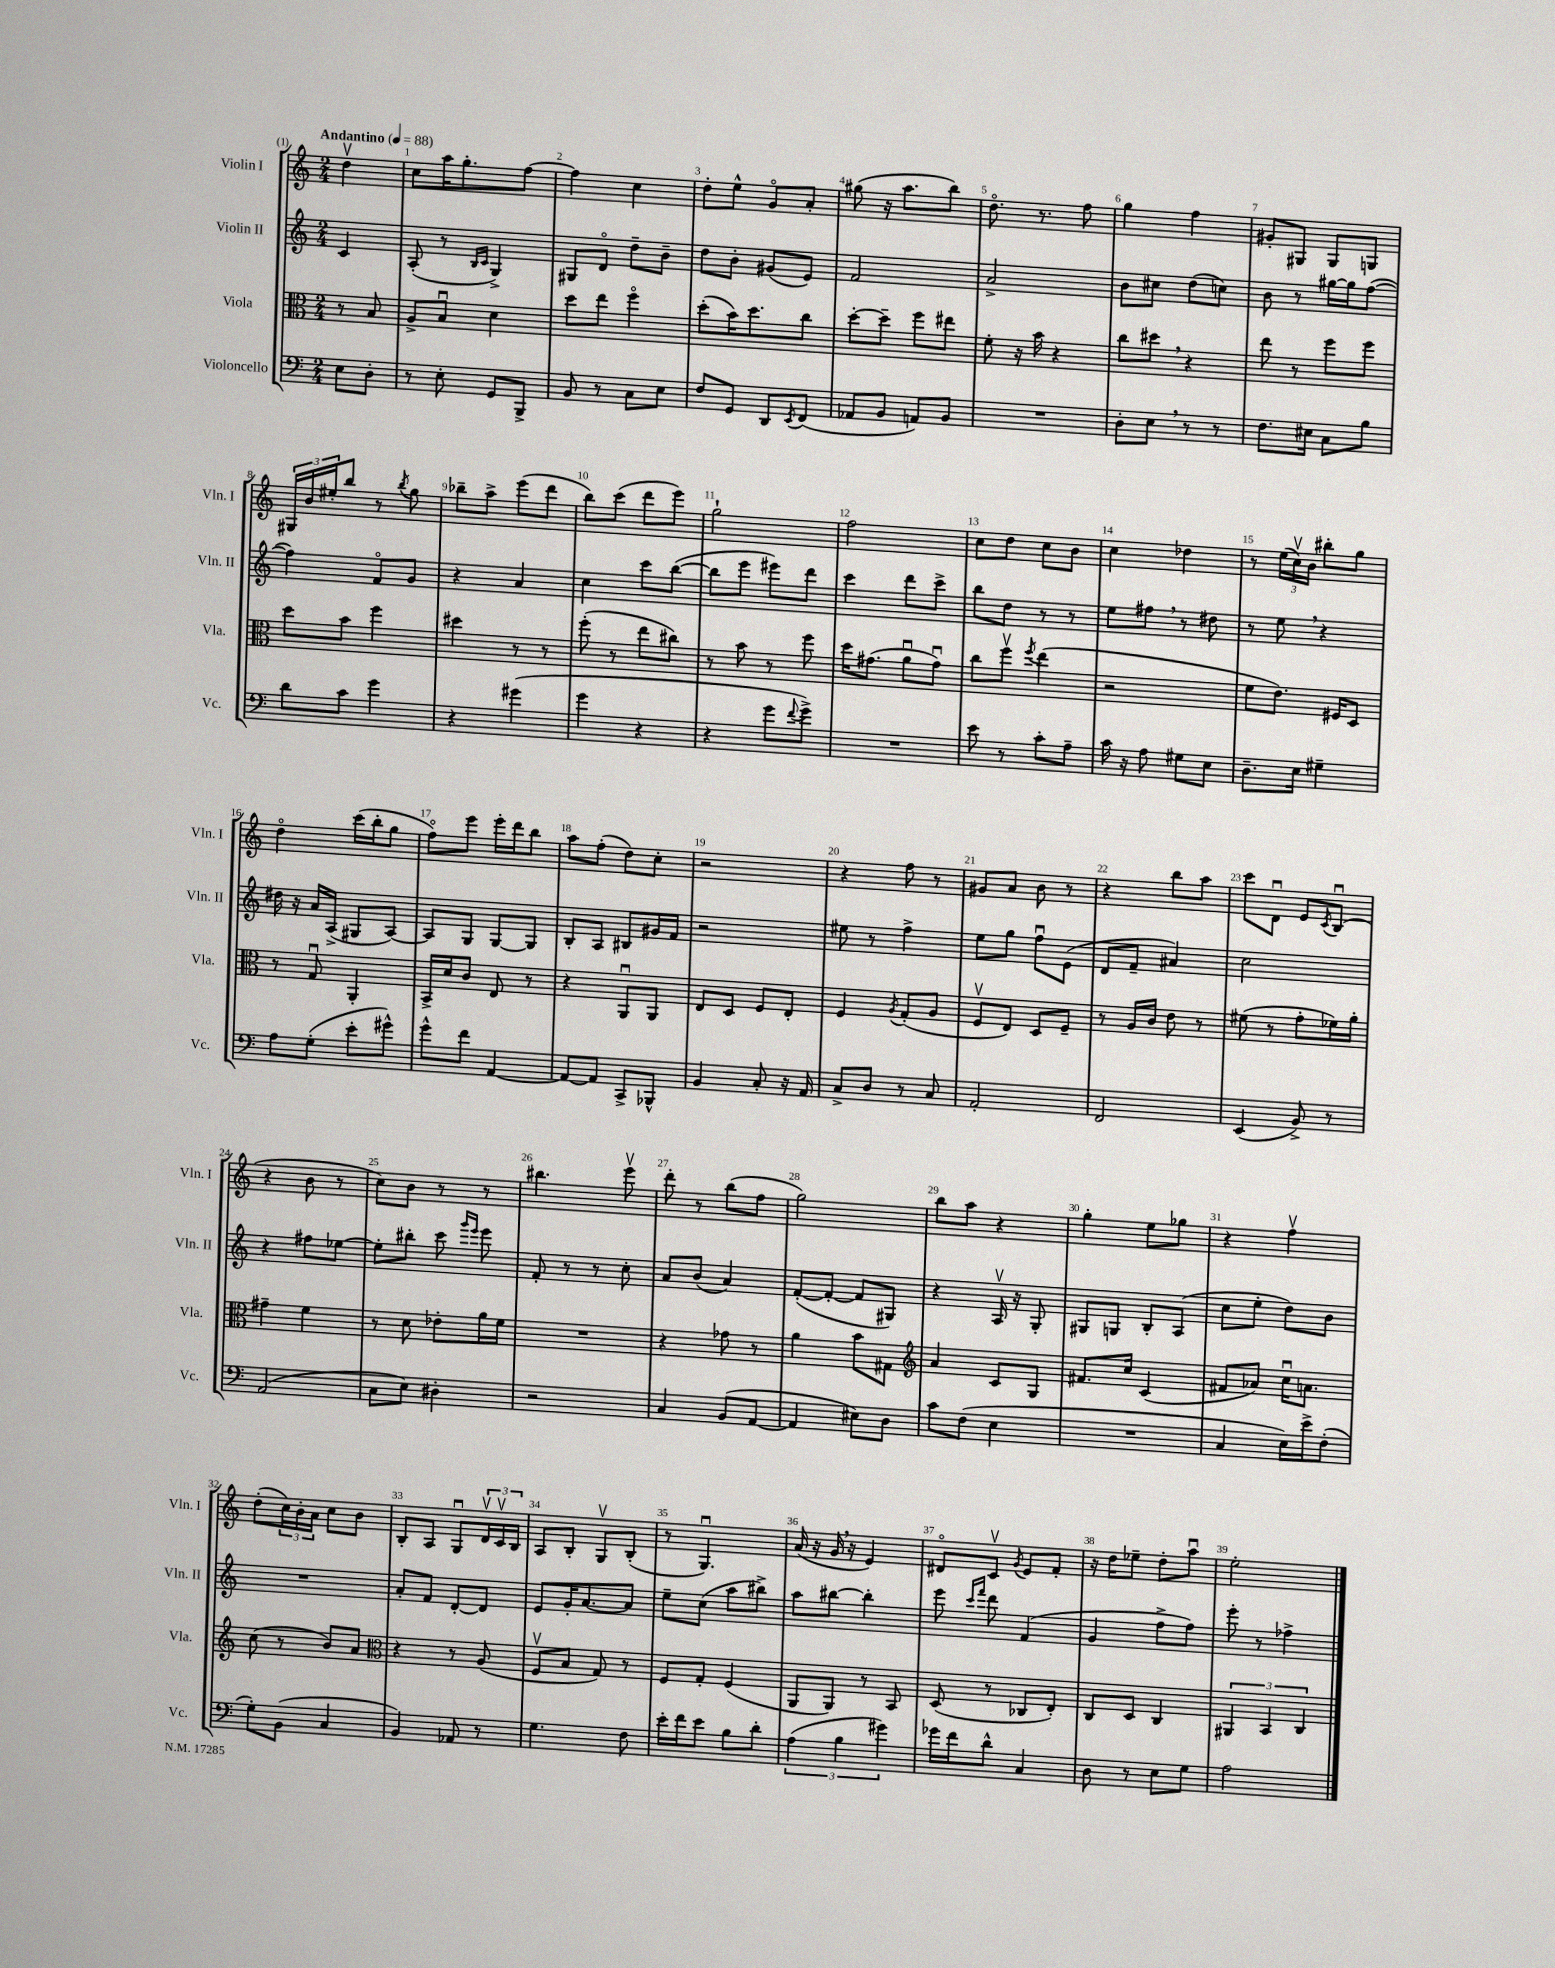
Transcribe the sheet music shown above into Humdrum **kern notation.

**kern	**kern	**kern	**kern
*part4	*part3	*part2	*part1
*staff4	*staff3	*staff2	*staff1
*I"Violoncello	*I"Viola	*I"Violin II	*I"Violin I
*I'Vc.	*I'Vla.	*I'Vln. II	*I'Vln. I
*clefF4	*clefC3	*clefG2	*clefG2
*k[]	*k[]	*k[]	*k[]
*M2/4	*M2/4	*M2/4	*M2/4
*MM88	*MM88	*MM88	*MM88
=	=	=	=
!	!	!	!LO:TX:a:B:t=Andantino
8E\L	8r	4c/	4ddv\
8D'\J	8B/	.	.
=1	=1	=1	=1
8r	8A^/L	(8A'/	8cc\L
8E'\	8Bu/J	8r	16aa\K
.	.	.	8.gg'\
.	.	16qqB/LL	.
.	.	16qqc/JJ	.
8GG/L	4d\	4G^/)	.
8BBB^/J	.	.	[8ff\J
=2	=2	=2	=2
8BB/	8dd\L	8G#X/L	4ff\]
8r	8ee\J	8d/J	.
8C\L	4ff\	8dd~\L	4cc\
8E\J	.	8b~\J	.
=3	=3	=3	=3
8F/L	(8dd'\L	8dd\L	8dd'\L
8GG/J	16b\K)	8b'\J	8ee^^\J
.	8.dd\	.	.
8DD/L	.	(8g#X/L	8g/L
8qEE/	.	.	.
(8FF/J	8cc\J	8e/J)	8a'/J
=4	=4	=4	=4
8AA-X/L	[8dd'\L	2f/	(8gg#X\
8BB/J	8dd~\J]	.	16r
.	.	.	8.aa\L
8AAn/L)	8ff\L	.	.
8BB/J	8ee#X\J	.	8bb\J)
=5	=5	=5	=5
2r	8f'\	2a^/	8.dd\
.	16r	.	.
.	16b\	.	8.r
.	4r	.	.
.	.	.	8ff\
=6	=6	=6	=6
8D'\L	8cc\L	8b\L	4gg\
8E,\J	8dd#X,\J	8cc#X\J	.
8r	4r	(8dd\L	4ff\
8r	.	8ccn\J)	.
=7	=7	=7	=7
8.F\L	8ee\	8b\	8g#X'/L
.	8r	8r	8G#X/J
16E#X\Jk	.	.	.
8C\L	8ff\L	[16gg#X\LL	8G#/L
.	.	16gg#\J]	.
8B\J	8ff\J	([8ff\J	8Gn/J
!!LO:LB:g=z
=8	=8	=8	=8
8d\L	8dd\L	4ff\])	24G#X/LL
.	.	.	24b/
.	.	.	24ee#X'/J
8c\J	8b\J	.	8bb/J
4g\	4ff\	8f/L	8r
.	.	.	8qbb/
.	.	8g/J	8gg\
=9	=9	=9	=9
4r	4dd#X\	4r	8bb-X~\L
.	.	.	8aa^\J
(4g#X\	8r	4a/	(8eee\L
.	8r	.	8ddd\J
=10	=10	=10	=10
4g\	(8ff'\	4cc\	8bb\L)
.	8r	.	(8ccc\J
4r	8ee\L	8ccc\L	8ddd\L
.	8cc#X\J)	([8bb\J	8eee\J)
=11	=11	=11	=11
4r	8r	8bb\L]	2gg`\
.	8b\	8eee\J	.
8g\L	8r	8eee#X\L)	.
8qqf/	.	.	.
8g^\J)	8ff\	8ddd\J	.
=12	=12	=12	=12
2r	16dd\KL	4ccc\	2ff\
.	(8.g#X\J	.	.
.	8au\L	8ddd\L	.
.	8g#u\J)	8ccc^\J	.
=13	=13	=13	=13
8e\	8cc\L	8bb\L	8cc\L
8r	8ffv\J	8dd\J	8dd\J
.	8qff/	.	.
8c'\L	(4ee\	8r	8cc\L
8A~\J	.	8r	8b\J
=14	=14	=14	=14
16c\	2r	8ee\L	4cc\
16r	.	.	.
8A\	.	8ff#X,\J	.
8G#X\L	.	8r	4dd-X\
8E\J	.	8dd#X\	.
=15	=15	=15	=15
8.D~\L	8f\L	8r	8r
.	8.e\J)	8ee,\	(24ee\LL
.	.	.	24ccv\)
16E\Jk	.	.	.
.	.	.	24b\JJ
4G#X~\	.	4r	8bb#X'\L
.	16F#X/KL	.	.
.	8D/J	.	8gg\J
!!LO:LB:g=z
=16	=16	=16	=16
8A\L	8r	16dd#X\	4dd\
.	.	16r	.
(8G'\J	8Gu/	16a/LL	.
.	.	(16A^/JJ	.
8e'\L	4AA'/	8G#X/L	(16ccc\LL
.	.	.	16bb'\J
8g#X^^\J)	.	[8A/J)	8gg\J
=17	=17	=17	=17
8g^^\L	16BB^/LL	8A/L]	8ff\L)
.	16d/J	.	.
8f\J	8c/J	8G/J	8eee\J
[4AA/	8E/	[8G/L	16eee'\LL
.	.	.	16ddd\J
.	8r	8G/J]	8bb\J
=18	=18	=18	=18
8AA/L_	4r	8B'/L	8aa\L
8AA/J]	.	8A/J	(8ff'\J
8CC^/L	8AAu/L	8B#X/L	8dd\L)
8BBB-X^^/J	8AA/J	16g#X/L	8cc'\J
.	.	16f/JJ	.
=19	=19	=19	=19
4BB/	8E/L	2r	2r
.	8D/J	.	.
8C'/	8F/L	.	.
16r	8E'/J	.	.
16AA/	.	.	.
=20	=20	=20	=20
8C^/L	4F/	8ee#X\	4r
8D/J	.	8r	.
.	8qA/	.	.
8r	(8G'/L	4ff^\	8ff\
8C/	8A/J	.	8r
=21	=21	=21	=21
2AA'/	8Fv/L	8ee\L	8g#X/L
.	8E/J)	8gg\J	8a/J
.	8D/L	8ffu\L	8b\
.	8F~/J	(8e\J	8r
=22	=22	=22	=22
2FF/	8r	8d/L	4r
.	16A/LL	8f~/J	.
.	16c/JJ	.	.
.	8e\	4a#X/)	8bb\L
.	8r	.	8aa\J
=23	=23	=23	=23
(4EE/	(8f#X\	2cc\	8ccc\L
.	8r	.	8du\J
8BB^/)	8g'\L	.	8e/L
.	.	.	8qc/
8r	16f-X\L)	.	(8Bu/J
.	16a'\JJ	.	.
!!LO:LB:g=z
=24	=24	=24	=24
(2AA/	4g#X~\	4r	4r
.	4f\	8ff#X\L	8b\
.	.	[8ee-X\J	8r
=25	=25	=25	=25
8C\L	8r	8ee-'\L]	8cc\L)
8E\J)	8d\	8bb#X'\J	8b\J
4D#X'\	8e-X'\L	8ccc\	8r
.	.	16qqggg/LL	.
.	.	16qqeee/JJ	.
.	16a\L	8eee\	8r
.	16f\JJ	.	.
=26	=26	=26	=26
2r	2r	8f'/	4.bb#X\
.	.	8r	.
.	.	8r	.
.	.	8cc'\	8eeev\
=27	=27	=27	=27
4C/	4r	8a/L	8ddd'\
.	.	(8b/J	8r
(8BB/L	8g-X\	4a/)	(8bb\L
[8AA/J	8r	.	8ff\J
=28	=28	=28	=28
4AA/]	4a\	([8f'/L	2gg\)
.	.	8f'/J_	.
8E#X\L)	8b\L	8f/L]	.
8D\J	8G#X\J	8G#X/J)	.
=29	=29	=29	=29
*	*clefG2	*	*
8c\L	4a/	4r	8bb\L
(8F\J	.	.	8aa\J
4E\	8c/L	16Av/	4r
.	.	16r	.
.	8G/J	8G'/	.
=30	=30	=30	=30
2r	8.f#X/L	8G#X/L	4gg'\
.	.	8Gn/J	.
.	16cc/Jk	.	.
.	(4c/	8B'/L	8ee\L
.	.	(8A/J	8gg-X\J
=31	=31	=31	=31
4C/	8f#X/L	8cc\L	4r
.	8a-X/J)	8ee'\J	.
16E\LL)	16ccu\KL	8dd\L)	4ffv\
16e^\J	8.an\J	.	.
(8F'\J	.	8b\J	.
!!LO:LB:g=z
=32	=32	=32	=32
8G'\L)	(8cc\	2r	(8dd'\L
(8BB\J	8r	.	24cc\L)
.	.	.	24b'\
.	.	.	24a\JJ
4C/	8b/L)	.	8cc\L
.	8a/J	.	8b\J
=33	=33	=33	=33
*	*clefC3	*	*
4BB/)	4r	8a'/L	8B'/L
.	.	8f/J	8A/J
8AA-X/	8r	[8d'/L	8Gu/L
8r	(8A/	8d/J]	24dv/L
.	.	.	24cv/
.	.	.	24B/JJ
=34	=34	=34	=34
4.G\	8Fv/L	8e/L	8A/L
.	8B/J	16g'/K	8B'/J
.	.	[8.a/	.
.	8G/)	.	8Gv/L
8F\	8r	8a/J]	(8B'/J
=35	=35	=35	=35
16e'\LL	8F/L	8ee~\L	8r
16f\J	.	.	.
8e\J	8G'/J	(8cc\J	4.Gu/)
8B\L	(4F/	8aa\L	.
8d'\J	.	8bb#X^\J)	.
=36	=36	=36	=36
(6A\	8AA/L	8aa\L	(16a/
.	.	.	16r
.	8AA/J)	[8bb#X\J	16g,/
6B\	.	.	.
.	.	.	16r
.	8r	4bb#'\]	4e/)
6g#X\)	.	.	.
.	8BB/	.	.
=37	=37	=37	=37
16g-X\LL	(8D/	8eee\	8d#X/L
16f\J	.	.	.
.	.	16qqccc/LL	.
.	.	16qqfff/JJ	.
8d^^\J	8r	8ddd\	8cv/J
.	.	.	8qg/
4C/	8C-X/L	(4f/	8e/L
.	8E'/J)	.	8f'/J
=38	=38	=38	=38
8D\	8C/L	4g/	16r
.	.	.	16dd\KL
8r	8D/J	.	8ee-X~\J
8E\L	4C/	8ff^\L	8dd'\L
8G\J	.	8ff\J)	8aau\J
=39	=39	=39	=39
2A\	6AA#X/	8eee'\	2ee'\
.	.	8r	.
.	6BB/	.	.
.	.	4ff-X^\	.
.	6C/	.	.
==	==	==	==
*-	*-	*-	*-
